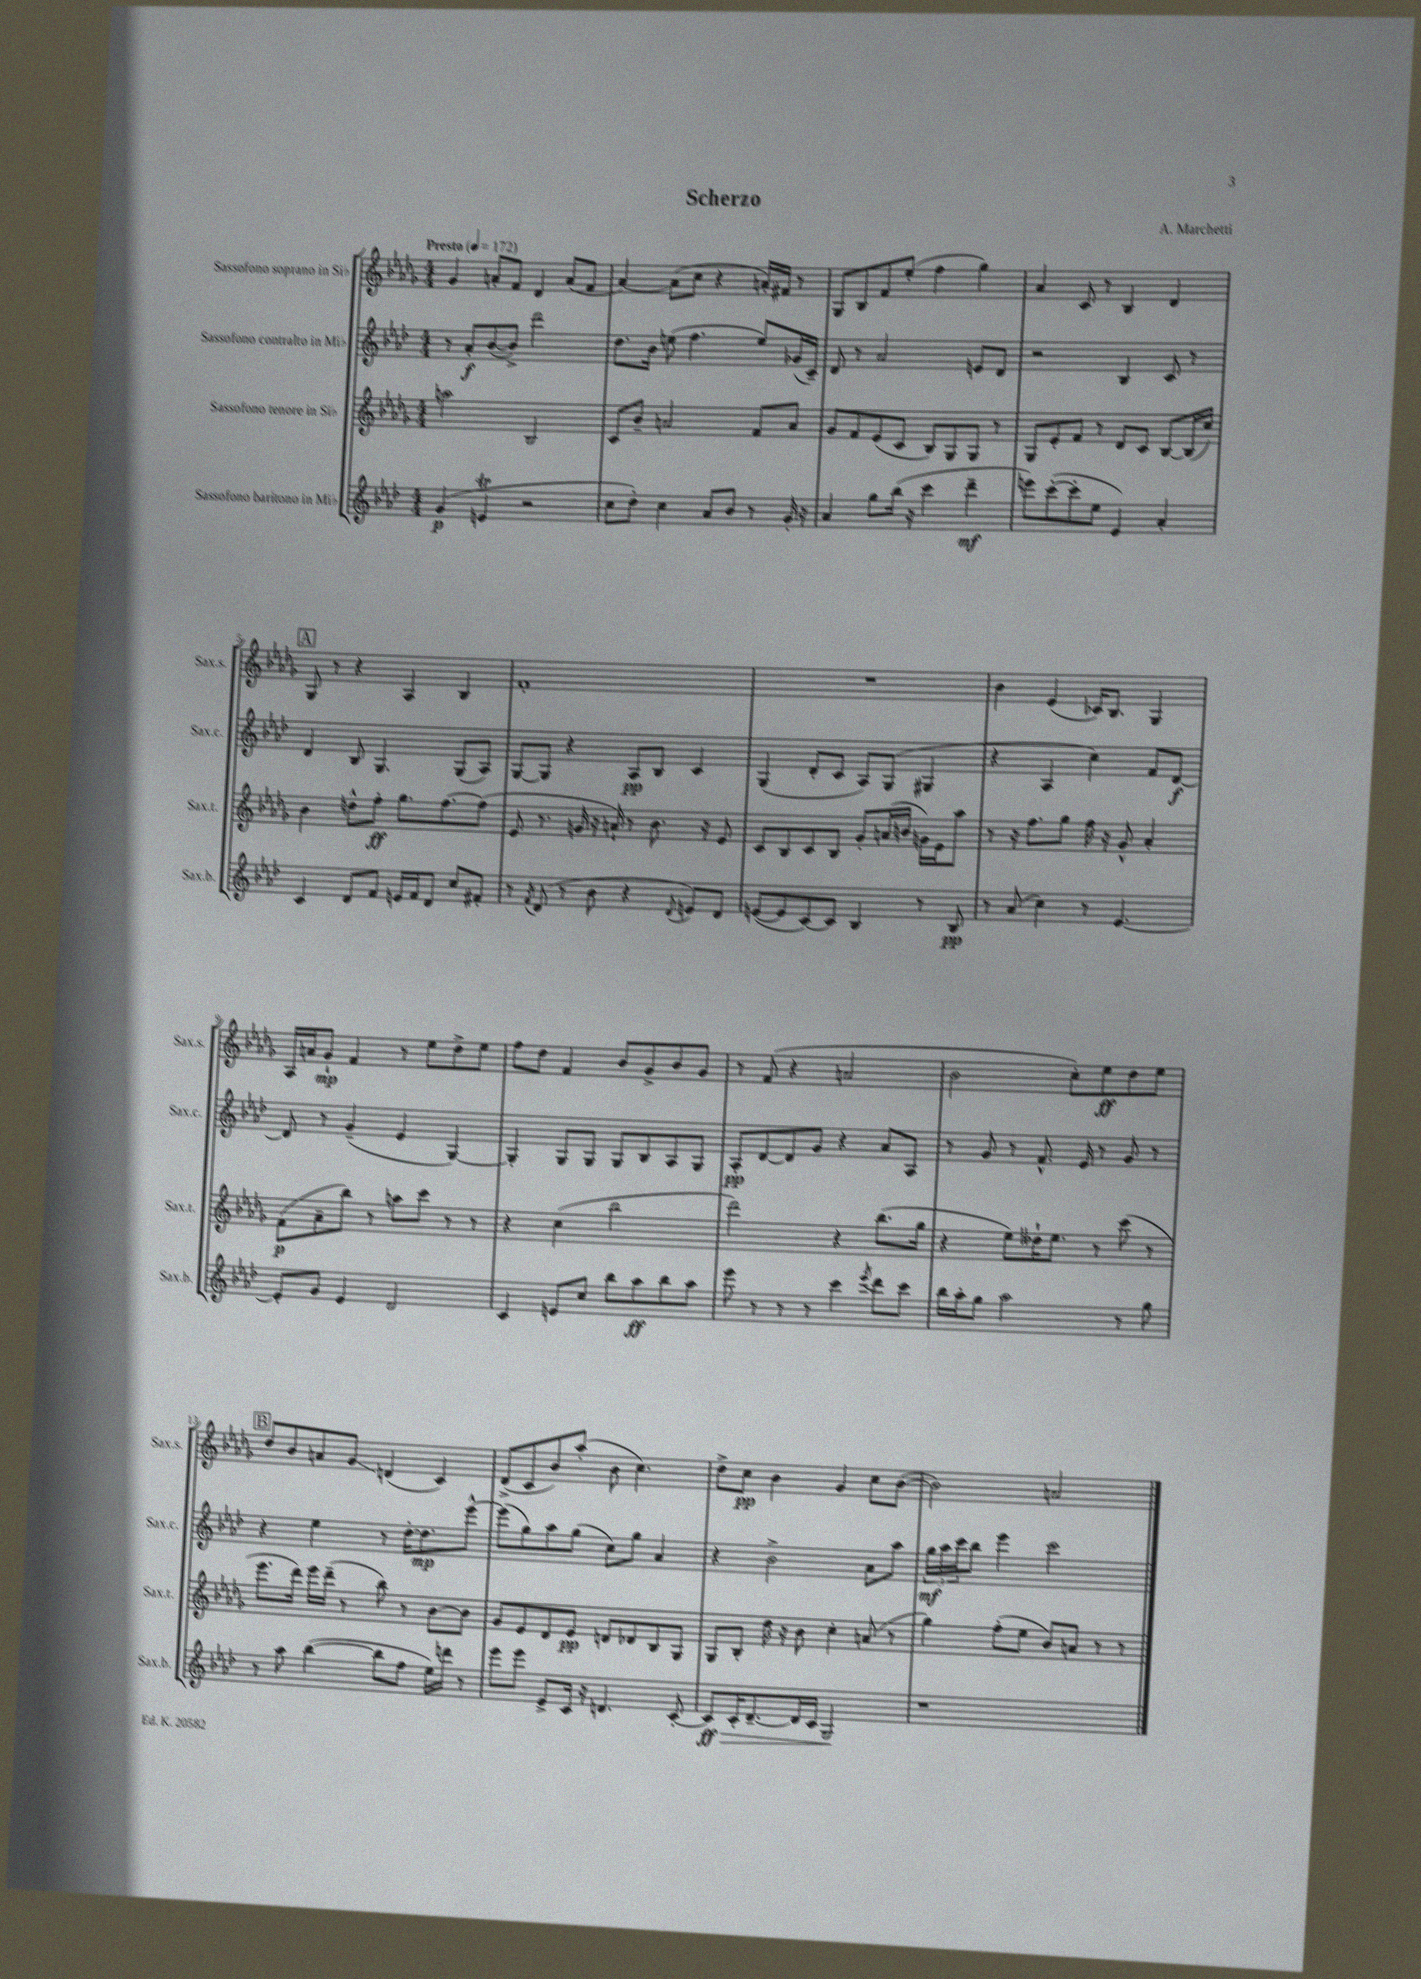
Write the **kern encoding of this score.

**kern	**kern	**kern	**kern
*staff4	*staff3	*staff2	*staff1
*clefG2	*clefG2	*clefG2	*clefG2
*k[b-e-a-d-]	*k[b-e-a-d-g-]	*k[b-e-a-d-]	*k[b-e-a-d-g-]
*M4/4	*M4/4	*M4/4	*M4/4
*MM172	*MM172	*MM172	*MM172
(4g	2aa	8r	4g-
.	.	8a-'	.
4e	.	([8b-	8a'
.	.	8b-^])	8f
2r	2B-	2ddd-	4d-
.	.	.	(8a
.	.	.	8f
=	=	=	=
8cc	8c	8.dd-	[4a-)
8dd-')	8b-~	.	.
.	.	16b-	.
4cc	2a	(8ee	(8a-]
.	.	4.ff	8cc
8a-	.	.	4r
8b-	.	.	.
8r	8f	8ee)	16a')
.	.	.	16f#
16g'	8a	(16g-	8r
16r	.	16c~)	.
=	=	=	=
4a-	8g-	8d-	8G-
.	8f	8r	8B-
8gg	(8e-	2a-	8f
(16bb-	8c	.	(8ee-'
16r	.	.	.
4ccc	8B-)	.	4ff
.	8G-	.	.
4ddd-~	8G-	8e	4gg-)
.	8r	8d-	.
=	=	=	=
8eee)	8G-	2r	4a-
([8ccc'	8e-'	.	.
8ccc']	8f	.	8c
8ee-	8r	.	8r
4e-)	8d-	4B-	4B-
.	8c	.	.
4a-'	[8B-	8c	4d-
.	(16B-]	8r	.
.	16cc)	.	.
=	=	=	=
4c	4b-	4d-	8G-
.	.	.	8r
8d-	8dd^^	8B-	4r
8f	8ff'	4.G	.
16e	8.gg-	.	4A-
16f	.	.	.
8d-	.	.	.
.	[8.ff	.	.
8cc	.	(8G	4B-
8f#'	(8ff]	8A-)	.
=	=	=	=
8r	8e-	[8G	1f'
8qf	.	.	.
(8d-	8.r	8G]	.
8r	.	4r	.
.	16g	.	.
8b-	16r	.	.
.	16a`)	.	.
4r	8r	8A-	.
.	8.b-	8B-	.
8qqd-	.	.	.
8e)	.	4c	.
.	16r	.	.
8d-	8e-	.	.
=	=	=	=
([8e	8c	(4G	1r
8e]	8B-	.	.
[8c)	8c	8d-'	.
8c]	8B-	8c	.
4B-	8g-'	8A-)	.
.	(16a	(8G	.
.	16b	.	.
8r	16g)	4G#	.
.	16e-	.	.
8B-	8aa-	.	.
=	=	=	=
8r	8r	4r	4b-
(8a-	16r	.	.
.	8.ff	.	.
4cc)	.	4A-	(4e-
.	8gg-	.	.
8r	16ff	4cc)	16c-)
.	16r	.	8.B-
[4.e-	8g-^^	.	.
.	4a-'	8f	4G-
.	.	[8d-	.
=	=	=	=
8e-']	(8f	8d-]	16A-
.	.	.	16a
8g	8a-~	8r	8g-`
4e-	8bb-)	(4g~	4f
.	8r	.	.
2d-	8aa	4e-	8r
.	8ccc	.	8ee-
.	8r	[4G)	8dd-^
.	8r	.	8ee-
=	=	=	=
4c	4r	4G']	8ff
.	.	.	8dd-
8e	(4cc	8G	4f
8cc	.	8G	.
8bb-	2bb-	8G	8b-
8aa-	.	8B-	8g-^
8bb-	.	8A-	8b-
8aa-	.	8G	8g-
=	=	=	=
8eee-	2ddd-)	8A-'	8r
8r	.	[8d-	(8f
8r	.	8d-]	4r
8r	.	8g	.
4ccc	4r	4r	2a
8qeee-	.	.	.
8ddd-	(8.bb-	8a-	.
8ccc	.	8A-	.
.	16gg-	.	.
=	=	=	=
16bb-	4r	8r	2b-
16aa-'	.	.	.
8gg	.	8g	.
2aa-	8ee-)	8r	.
.	16dd--`	8.f^^	.
.	8.ee-	.	.
.	.	.	8cc')
.	.	16e-	.
.	8r	8r	8ee-
8r	(8ccc	8g	8dd-
8gg	8r	8r	8ee-
=	=	=	=
8r	8.eee-	4r	8dd-
8aa-	.	.	8b-
.	16ddd-)	.	.
([4bb-	16eee-	4ee-	8a
.	(16ddd-~	.	.
.	8r	.	8g-
8bb-]	8bb-)	8r	(4d
8ff	8r	[16dd-'	.
.	.	8.dd-]	.
16ee-)	[8b-	.	4c)
16ddd	.	.	.
8r	8b-]	[8eee-^^	.
=	=	=	=
8eee-	8g-	(8eee-]	(8d-^
8eee-	8e-	8gg)	8c
8e-^	8d-	8aa-	8b-)
16c	8e-	(8gg	(8aa-'
16r	.	.	.
4.d	8d	8cc)	8b-
.	8d-	8gg	4.cc)
.	8B-	4a-	.
[8c'	8G-	.	.
=	=	=	=
8c]	8G-	4r	8dd-^
16c'	8B-'	.	8cc
[8.d-~	.	.	.
.	16dd-	2b-^	4b-
.	16r	.	.
16d-]	8b-	.	.
16c	.	.	.
2G	4cc'	.	4g-
.	(8a	8a-	8cc
.	8r	8aa-	([8b-
=	=	=	=
1r	4gg-)	24gg	2b-])
.	.	24aa-	.
.	.	24ccc	.
.	.	8bb-	.
.	(8ff'	4eee-	.
.	8ee-	.	.
.	8b-)	2ccc	2a
.	8a	.	.
.	8r	.	.
.	8r	.	.
==	==	==	==
*-	*-	*-	*-
